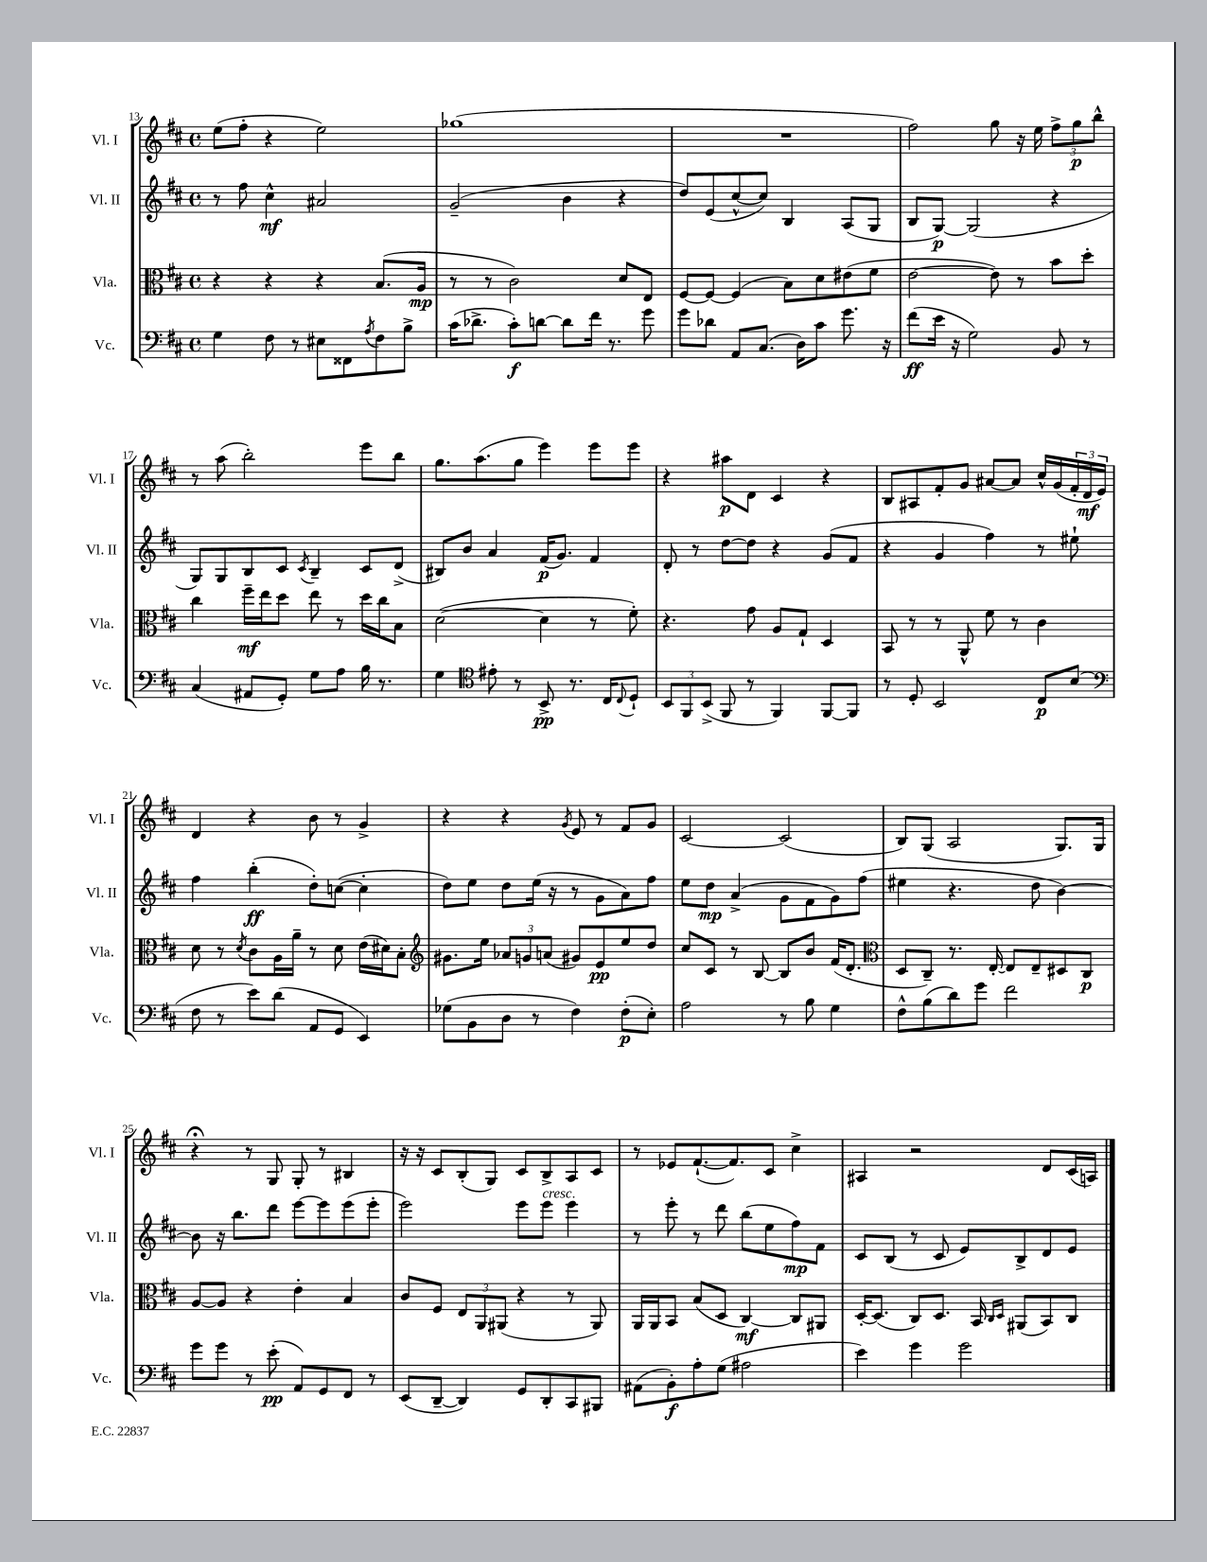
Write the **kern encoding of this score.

**kern	**kern	**kern	**kern
*staff4	*staff3	*staff2	*staff1
*clefF4	*clefC3	*clefG2	*clefG2
*k[f#c#]	*k[f#c#]	*k[f#c#]	*k[f#c#]
*M4/4	*M4/4	*M4/4	*M4/4
*met(c)	*met(c)	*met(c)	*met(c)
4G\	4r	8r	(8ee\L
.	.	8ff#\	8ff#'\J
8F#\	4r	4cc#^^\	4r
8r	.	.	.
8E#\L	4r	2a#/	2ee\)
8FF##\	.	.	.
8qA/	.	.	.
8F#\	(8.B/L	.	.
8B^\J	.	.	.
.	16A/Jk	.	.
=	=	=	=
(16c#\LK	8r	(2g~/	(1gg-
8.d-^\J	.	.	.
.	8r	.	.
8c#'\L)	2c#\)	.	.
[8d\J	.	.	.
8d\]L	.	4b\	.
16f#\Jk	.	.	.
8.r	.	.	.
.	8d/L	4r	.
8g\	8E/J	.	.
=	=	=	=
8g\L	[8F#/L	8dd/L)	1r
8d-\J	8F#/_J	(8e/	.
8AA/L	(4F#/]	[8cc#^^/	.
(8.C#/J	.	8cc#/]J)	.
.	8B\L)	4B/	.
16D\LK)	.	.	.
8c#\J	8d\	.	.
8.g\	(8e#\	(8A/L	.
.	8f#\J	8G/J	.
16r	.	.	.
=	=	=	=
(8f#\L	[2e\	8B/L	2ff#\)
16e\Jk	.	[8G/J)	.
16r	.	.	.
2G\)	.	(2G/]	.
.	8e\])	.	8gg\
.	8r	.	16r
.	.	.	16ee\
8BB/	8b\L	4r	12ff#^\L
.	.	.	12gg\
8r	8dd'\J	.	.
.	.	.	12bb^^\J
=	=	=	=
(4C#/	4cc#\	8G/L)	8r
.	.	8G/	(8aa\
8AA#/L	16ff#~\LL	8B/	2bb'\)
.	16ee\J	.	.
8GG'/J)	8dd\J	8c#/J	.
.	.	8qc#/	.
8G\L	8ee\	4B~/	.
8A\J	8r	.	.
16B\	16dd\LL	8c#/L	8eee\L
8.r	16cc#\J	.	.
.	8B\J	(8d^/J	8bb\J
=	=	=	=
4G\	([2d\	8B#/L)	8.gg\L
.	.	8b/J	.
.	.	.	(8.aa\
*clefC4	*	*	*
8e#'\	.	4a/	.
8r	.	.	8gg\J
8BB^/	4d\]	(16f#/LK	4eee\)
.	.	8.g/J)	.
8.r	.	.	.
.	8r	4f#/	8eee\L
16C#/LK	.	.	.
8qqC#/	.	.	.
8D`/J	8f#'\)	.	8eee\J
=	=	=	=
12BB/L	4.r	8d'/	4r
12FF#/	.	.	.
.	.	8r	.
(12BB^/J	.	.	.
8FF#/	.	[8dd\L	8aa#\L
8r	8g\	8dd\]J	8d\J
4FF#/)	8A/L	4r	4c#/
.	8G`/J	.	.
[8FF#/L	4D/	(8g/L	4r
8FF#/]J	.	8f#/J	.
=	=	=	=
8r	8BB/	4r	8B/L
8D'/	8r	.	8A#/
2BB/	8r	4g/	8f#'/
.	8AA^^/	.	8g/J
.	8f#\	4ff#\)	[8a#/L
.	8r	.	8a#/]J
8C#/L	4c#\	8r	16cc#^^/LL
.	.	.	(16g/
(8B/J	.	8ee#`\	24f#'/
.	.	.	24d/
.	.	.	24e/JJ)
=	=	=	=
*clefF4	*	*	*
8F#\	8d\	4ff#\	4d/
8r	8r	.	.
.	8qd/	.	.
8e\L)	8c#\L	(4bb'\	4r
(8d\J	16A\L	.	.
.	16a~\JJ	.	.
8AA/L	8r	8dd'\L)	8b\
8GG/J	8d\	([8cc\J	8r
4EE/)	(16e\LL	4cc'\]	4g^/
.	16d#\J)	.	.
.	8B'\J	.	.
=	=	=	=
*	*clefG2	*	*
(8G-\L	8.g#\L	8dd\L)	4r
8BB\	.	8ee\J	.
.	16ee\Jk	.	.
8D\J	12a-/L	8dd\L	4r
.	12g/	.	.
8r	.	(16ee\Jk	.
.	(12a/J	.	.
.	.	16r	.
.	.	.	8qg/
4F#\)	8g#/L)	8r	8e/
.	8e/	8g\L	8r
(8F#'\L	8ee/	8a\)	8f#/L
8E'\J)	8dd/J	8ff#\J	8g/J
=	=	=	=
2A\	8cc#/L	8ee\L	[2c#/
.	8c#/J	8dd\J	.
.	8r	(4a^/	.
.	[8B/	.	.
8r	8B/]L	8g\L	(2c#/]
8B\	8b/J	8f#\	.
4G\	(16f#/LK	8g\)	.
.	8.d'/J	.	.
.	.	(8ff#\J	.
=	=	=	=
*	*clefC3	*	*
8F#^^\L	8D/L	4ee#\	8B/L)
(8B\	8C#~/J)	.	(8G/J
8d\)	8.r	4.r	2A/
8g\J	.	.	.
.	[16E'/	.	.
2f#\	8E/]L	.	.
.	8E~/	8dd\	.
.	8D#/	[4b\)	8.G/L)
.	8C#/J	.	.
.	.	.	16G/Jk
=	=	=	=
8g\L	[8A/L	8b\]	4r;
8g\J	8A/]J	16r	.
.	.	8.bb\L	.
8r	4r	.	8r
(8e'\	.	8ddd\J	8G/
8AA/L)	4e'\	[8eee\L	8G'/
8GG/	.	8eee\]	8r
8FF#/J	4B/	(8eee\	4B#/
8r	.	8eee'\J	.
=	=	=	=
(8EE/L	8c#/L	2eee\)	16r
.	.	.	16r
[8DD~/J	8F#/J	.	8c#/L
4DD/])	12E/L	.	(8B'/
.	12AA/	.	.
.	.	.	8G/J)
.	(12AA#/J	.	.
8GG/L	4r	8eee\L	8c#/L
8DD'/	.	8eee\J	8B^/
8CC#/	8r	4eee\	8A/
8BBB#/J	8AA#/)	.	8c#/J
=	=	=	=
(8AA#\L	16AA/LL	8r	8r
.	16AA/J	.	.
8BB'\)	8BB/J	8eee'\	8e-/L
8A'\	(8B/L	8r	([8.f#`/
(8G\J	8D/J	8ddd\	.
.	.	.	8.f#/])
2A#\	[4C#/)	(8bb\L	.
.	.	8ee\	8c#/J
.	8C#/]L	8ff#\)	4cc#^\
.	8AA#/J	8f#\J	.
=	=	=	=
4e\)	[16D'/LK	8c#/L	4A#/
.	(8.D/]J	.	.
.	.	(8B/J	.
4g\	8C#/L)	8r	2r
.	8.D/J	8c#/	.
2g\	.	8e/L)	.
.	16BB/	.	.
.	16qqC#/LL	.	.
.	16qqD/JJ	.	.
.	(8AA#/L	8B^/	.
.	8BB/)	8d/	8d/L
.	8C#/J	8e/J	(16c#/L
.	.	.	16A/JJ)
==	==	==	==
*-	*-	*-	*-
